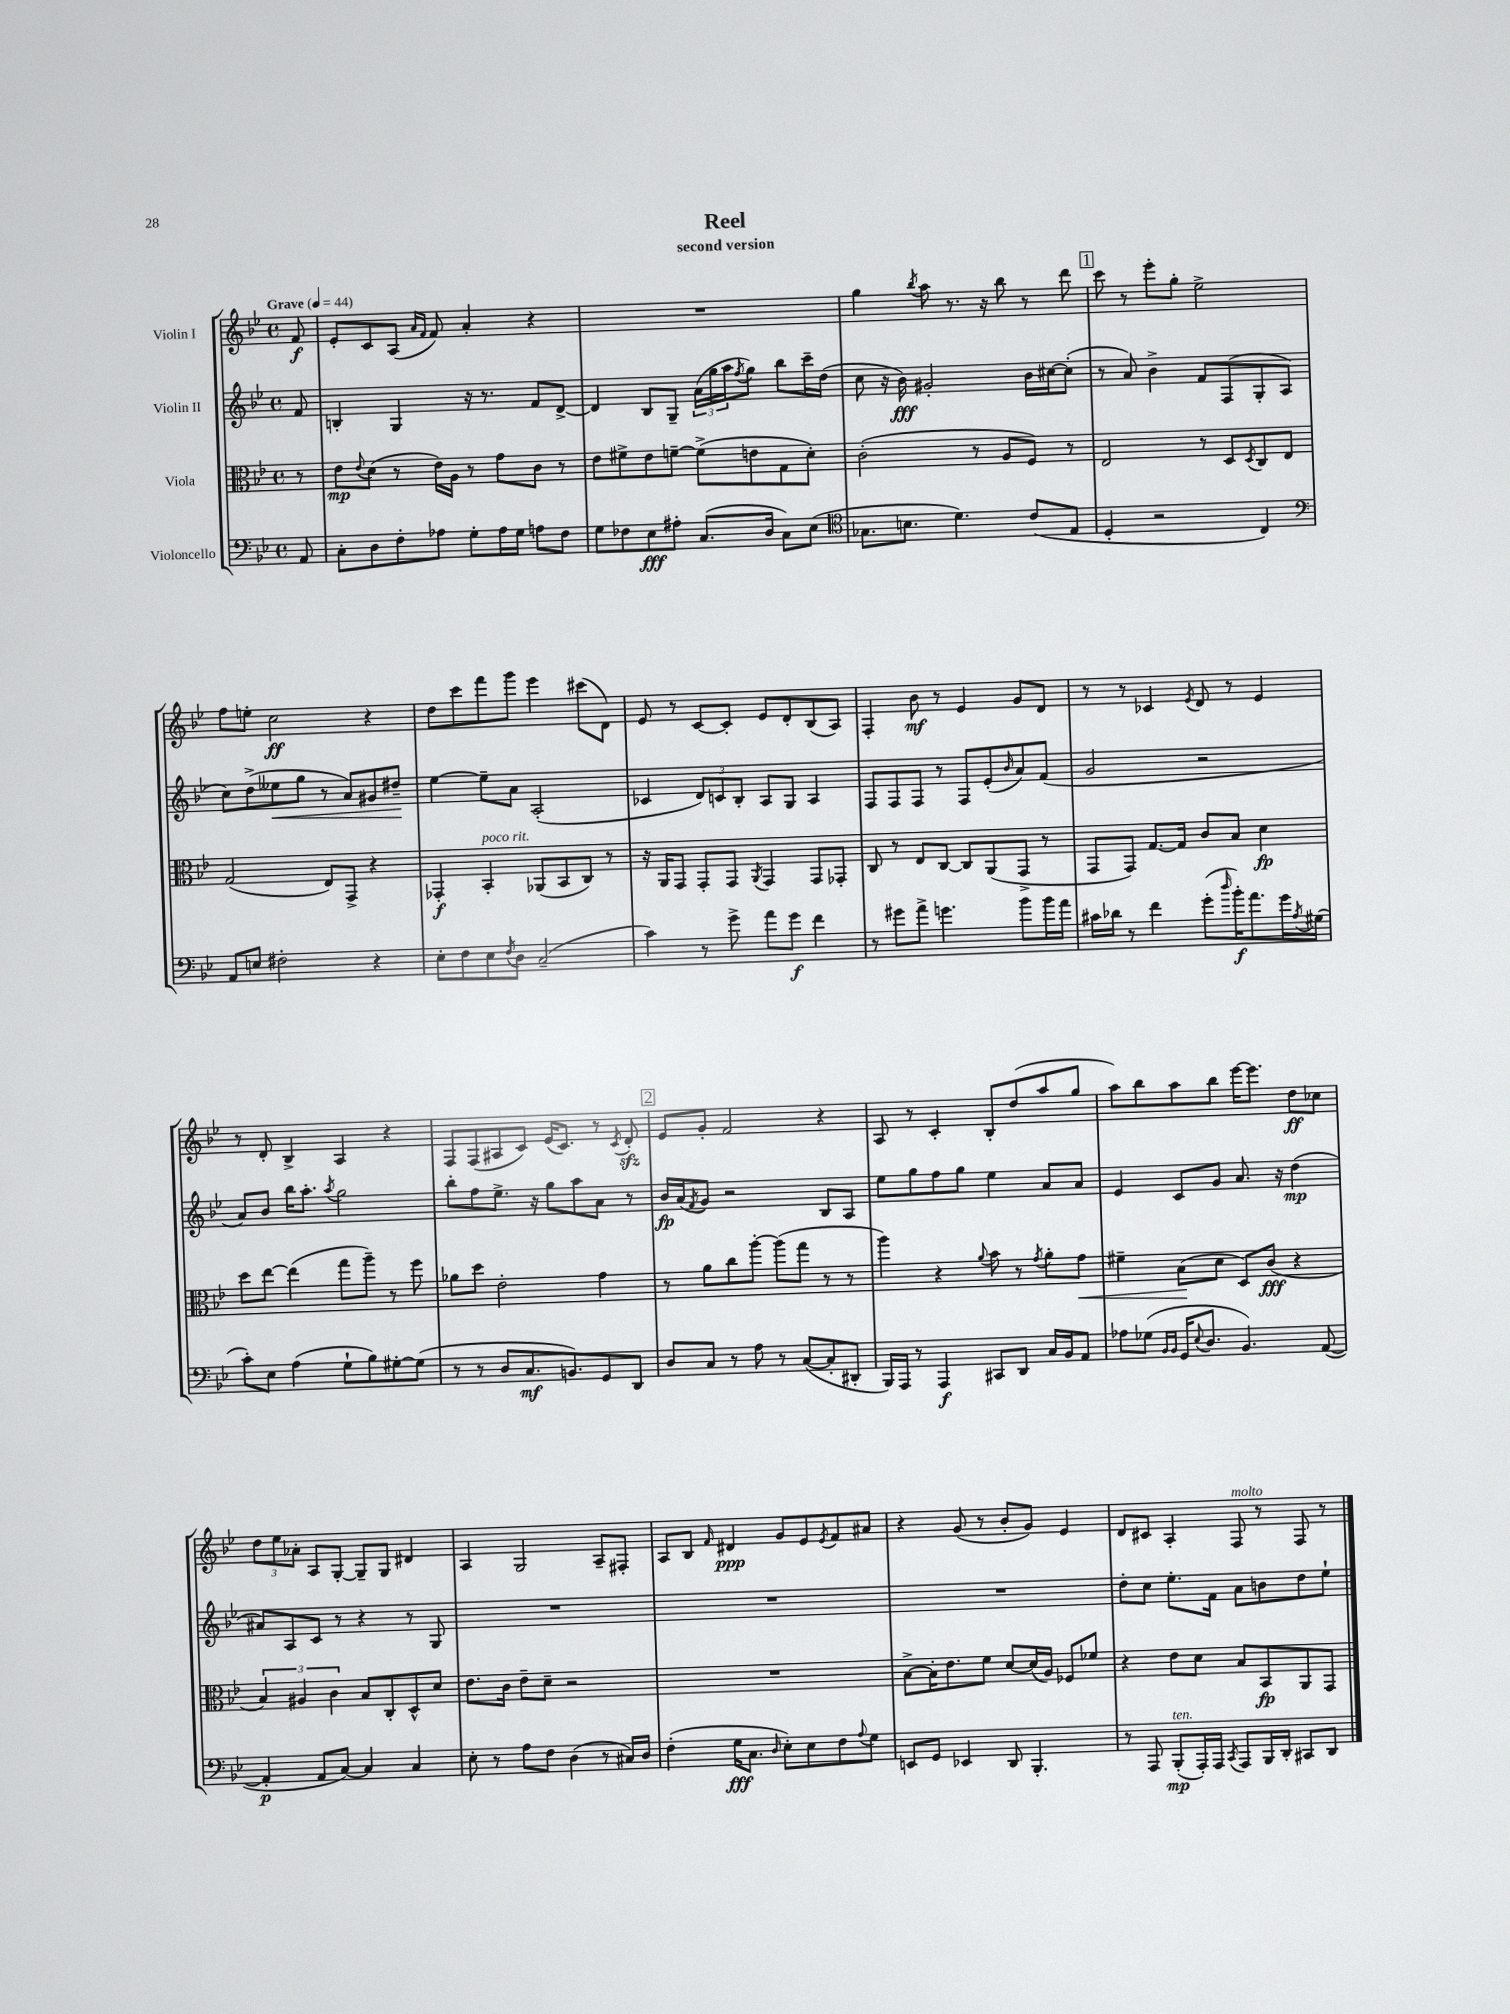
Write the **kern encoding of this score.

**kern	**dynam	**kern	**dynam	**kern	**dynam	**kern	**dynam
*part4	*part4	*part3	*part3	*part2	*part2	*part1	*part1
*staff4	*staff4	*staff3	*staff3	*staff2	*staff2	*staff1	*staff1
*I"Violoncello	*	*I"Viola	*	*I"Violin II	*	*I"Violin I	*
*clefF4	*	*clefC3	*	*clefG2	*	*clefG2	*
*k[b-e-]	*	*k[b-e-]	*	*k[b-e-]	*	*k[b-e-]	*
*M4/4	*	*M4/4	*	*M4/4	*	*M4/4	*
*met(c)	*	*met(c)	*	*met(c)	*	*met(c)	*
*MM44	*	*MM44	*	*MM44	*	*MM44	*
=	=	=	=	=	=	=	=
!	!	!	!	!	!	!LO:TX:a:B:t=Grave	!
8AA/	.	8r	.	8f/	.	8f/	f
=1	=1	=1	=1	=1	=1	=1	=1
8C'\L	.	8e-\L	mp	4Bn'/	.	8e-'/L	.
.	.	8qqe-/	.	.	.	.	.
8D\	.	(8d\J	.	.	.	8c/	.
8F'\	.	8r	.	4G/	.	(8A/J	.
.	.	.	.	.	.	16qqa/LL	.
.	.	.	.	.	.	16qqf/JJ	.
8A-X\J	.	16e-\LL)	.	.	.	8f/)	.
.	.	16A\JJ	.	.	.	.	.
8G'\L	.	8r	.	16r	.	4a'/	.
.	.	.	.	8.r	.	.	.
16A-\L	.	8g\L	.	.	.	.	.
16G\JJ	.	.	.	.	.	.	.
8An\L	.	8c\J	.	8f/L	.	4r	.
8F\J	.	8r	.	[8d^/J	.	.	.
=2	=2	=2	=2	=2	=2	=2	=2
8G\L	.	8e-\L	.	4d/]	.	1r	.
8F-X\	.	8f#X^\	.	.	.	.	.
8E-\	fff	8e-\	.	8B-/L	.	.	.
8A#X'\J	.	[8fn~\J	.	8G~/J	.	.	.
(8.C/L	.	(8f^\L]	.	(24a\LL	.	.	.
.	.	.	.	24gg\	.	.	.
.	.	.	.	24aa\J	.	.	.
.	.	.	.	8qff/	.	.	.
.	.	8en\	.	8gg\J)	.	.	.
16D/Jk	.	.	.	.	.	.	.
8C\L)	.	8G\	.	8bb-\L	.	.	.
(8E-\J	.	8d'\J)	.	16ccc~\L	.	.	.
.	.	.	.	(16dd\JJ	.	.	.
=3	=3	=3	=3	=3	=3	=3	=3
*clefC4	*	*	*	*	*	*	*
8.G-X\L	.	(2c'\	.	8cc\	.	4gg\	.
.	.	.	.	16r	.	.	.
8.Bn\J	.	.	.	16b-\)	fff	.	.
.	.	.	.	.	.	8qbb-/	.
.	.	.	.	2g#X'/	.	8aa\	.
4.d\)	.	.	.	.	.	8.r	.
.	.	8r	.	.	.	.	.
.	.	.	.	.	.	16r	.
.	.	8A/L	.	.	.	8bb-\	.
(8c/L	.	8F/J)	.	16b-\LL	.	8r	.
.	.	.	.	[16cc#X\J	.	.	.
8E-/J	.	8r	.	(8cc#'\J]	.	8ddd\	.
!!LO:REH:place=s1:t=1
=4	=4	=4	=4	=4	=4	=4	=4
4D'/	.	2E-/	.	8r	.	8ccc\	.
.	.	.	.	8a/)	.	8r	.
2r	.	.	.	4b-^\	.	8eee-'\L	.
.	.	.	.	.	.	8gg'\J	.
.	.	8r	.	8f/L	.	2ee-^\	.
.	.	8D/L	.	(8F/	.	.	.
.	.	8qD/	.	.	.	.	.
4C/)	.	8C/	.	8G'/	.	.	.
.	.	8E-/J	.	8A/J	.	.	.
!!LO:LB:g=z
=5	=5	=5	=5	=5	=5	=5	=5
*clefF4	*	*	*	*	*	*	*
8AA/L	.	(2G/	.	8cc\L)	.	8ff\L	.
8En/J	.	.	.	(8dd^\	.	8een'\J	.
!	!	!	!	!	!LO:HP:b	!	!
2F#X'\	.	.	.	8ee--X\	<	2cc\	ff
.	.	.	.	8gg\J	.	.	.
.	.	8E-/L)	.	8r	.	.	.
.	.	8GG^/J	.	8a/L)	.	.	.
4r	.	4r	.	8g#X/	.	4r	.
.	.	.	.	8dd#X~/J	.	.	.
.	.	.	.	.	[	.	.
=6	=6	=6	=6	=6	=6	=6	=6
8E-'\L	.	4GG-X'/	f	[4ee-\	.	8dd\L	.
8F\	.	.	.	.	.	8ccc\	.
!	!	!LO:TX:a:i:t=poco rit.	!	!	!	!	!
8E-\	.	4BB-'/	.	8ee-~\L]	.	8fff\	.
8qF/	.	.	.	.	.	.	.
8D\J	.	.	.	8a\J	.	8ggg\J	.
(2C~/	.	(8AA-X/L	.	(2A'/	.	4eee-\	.
.	.	8BB-/	.	.	.	.	.
.	.	8C/J)	.	.	.	(8ccc#X\L	.
.	.	8r	.	.	.	8d\J)	.
=7	=7	=7	=7	=7	=7	=7	=7
4c\)	.	16r	.	4c-X/	.	8e-/	.
.	.	16AA/KL	.	.	.	.	.
.	.	8GG/J	.	.	.	8r	.
8r	.	8GG'/L	.	12d/L)	.	[8c/L	.
.	.	.	.	12cn/	.	.	.
8g^\	.	8GG/J	.	.	.	8c'/J]	.
.	.	.	.	12B-'/J	.	.	.
.	.	8qAA/	.	.	.	.	.
8a\L	.	4GG/	.	8A/L	.	8e-/L	.
8g\J	f	.	.	8G/J	.	8d'/	.
4f\	.	8GG/L	.	4A/	.	(8B-/	.
.	.	8GG-X'/J	.	.	.	8A/J)	.
=8	=8	=8	=8	=8	=8	=8	=8
8r	.	8C/	.	8F/L	.	4F'/	.
8g#X\L	.	8r	.	8F/	.	.	.
8a^\J	.	8E-/L	.	8F/J	.	8b-\	mf
4.gn\	.	[8C/J	.	8r	.	8r	.
.	.	8C/L]	.	8F/L	.	4e-/	.
.	.	(8AA/	.	(8e-'/	.	.	.
.	.	.	.	16qqb-/	.	.	.
8b-\L	.	8GG^/J	.	8a/)	.	8g/L	.
16b-\L	.	8r	.	(8f/J	.	8d/J	.
16a\JJ	.	.	.	.	.	.	.
=9	=9	=9	=9	=9	=9	=9	=9
16c#X\LL	.	8GG/L	.	2g/	.	8r	.
16d-X\JJ	.	.	.	.	.	.	.
8r	.	8GG/J)	.	.	.	8r	.
4f\	.	[8.G/L	.	.	.	4c-X/	.
.	.	16G/Jk]	.	.	.	.	.
.	.	.	.	.	.	8qe-/	.
(8g'\L	.	8c/L	.	2r	.	8d/	.
16qqdd/	.	.	.	.	.	.	.
16b-'\K)	f	8B-/J	.	.	.	8r	.
8.a\	.	.	.	.	.	.	.
.	.	4d\	fp	.	.	4e-/	.
16g\L	.	.	.	.	.	.	.
8qA/	.	.	.	.	.	.	.
(16G#X\JJ	.	.	.	.	.	.	.
!!LO:LB:g=z
=10	=10	=10	=10	=10	=10	=10	=10
8c'\L)	.	8dd\L	.	8a/L)	.	8r	.
8E-\J	.	[8ee-\J	.	8b-/J	.	8d'/	.
(4A\	.	(4ee-\]	.	16bb-\KL	.	4B-^/	.
.	.	.	.	8.aa'\J	.	.	.
.	.	.	.	8qaa/	.	.	.
8G`\L	.	8gg\L	.	2gg\	.	4A/	.
8B-\)	.	8aa~\J)	.	.	.	.	.
[8G#X'\	.	8r	.	.	.	4r	.
(8G#\J]	.	8ff\	.	.	.	.	.
=11	=11	=11	=11	=11	=11	=11	=11
8r	.	8a-X\L	.	8bb-'\L	.	8F/L	.
8r	.	8dd\J	.	8ff\	.	(8F/	.
8D/L	.	2e-'\	.	8.ee-^\J	.	8A#X/	.
8.C/	mf	.	.	.	.	8c/J)	.
.	.	.	.	16r	.	.	.
.	.	.	.	8gg\L	.	(16e-/KL	.
8.BBn/)	.	.	.	.	.	8.c/J)	.
.	.	.	.	8aa\	.	.	.
8GG/	.	4g\	.	8a\J	.	8r	.
.	.	.	.	.	.	8qc/	.
8DD/J	.	.	.	8r	.	8dzz'/	.
!!LO:REH:place=s1:t=2
=12	=12	=12	=12	=12	=12	=12	=12
8D/L	.	8r	.	16b-/LL	fp	8e-/L	.
.	.	.	.	(16a/J	.	.	.
.	.	.	.	8qf/	.	.	.
8C/J	.	8a\L	.	8g/J)	.	8g'/J	.
8r	.	8cc\	.	2r	.	2f/	.
8A\	.	[8aa'\J	.	.	.	.	.
8r	.	(8aa\L]	.	.	.	.	.
([8C/L	.	8gg\J	.	.	.	.	.
8C'/]	.	8r	.	8B-/L	.	4r	.
8DD#X'/J	.	8r	.	8A/J	.	.	.
=13	=13	=13	=13	=13	=13	=13	=13
16BBB-/LL)	.	4aa\)	.	8ee-\L	.	8A/	.
16AAA/JJ	.	.	.	.	.	.	.
8r	.	.	.	8gg\	.	8r	.
4AAA/	f	4r	.	8ff\	.	4c'/	.
.	.	.	.	8gg\J	.	.	.
.	.	8qqa/	.	.	.	.	.
8CC#X/L	.	8b-\	.	4ee-\	.	8B-'/L	.
8DD/J	.	8r	.	.	.	(8dd/	.
.	.	8qg/	.	.	.	.	.
16C/LL	.	8a'\L	.	8a/L	.	8aa/	.
16BB-/J	.	.	.	.	.	.	.
!	!	!	!LO:HP:b	!	!	!	!
8AA/J	.	8g\J	<	8a/J	.	8gg/J	.
=14	=14	=14	=14	=14	=14	=14	=14
8A-X\L	.	4f#X~\	.	4e-/	.	8aa\L)	.
(8G-X\J	.	.	.	.	.	8bb-\	.
16qqBB-/LL	.	.	.	.	.	.	.
16qqBB-/JJ	.	.	.	.	.	.	.
16GG/KL	.	(8B-\L	.	8c/L	.	8aa\	.
8qqE-/	.	.	.	.	.	.	.
8.D/J	.	.	.	.	.	.	.
.	.	8d\J	[	8g/J	.	8bb-\J	.
4.BB-/)	.	8D/L)	.	8.a/	.	[16eee-\KL	.
.	.	.	.	.	.	8.eee-\J]	.
.	.	(8c/J	fff	.	.	.	.
.	.	.	.	16r	.	.	.
.	.	4r	.	(4dd\	mp	8dd\L	ff
([8AA/	.	.	.	.	.	8cc-X\J	.
!!LO:LB:g=z
=15	=15	=15	=15	=15	=15	=15	=15
4AA'/]	p	6B-/)	.	8a#X/L)	.	12dd\L	.
.	.	.	.	.	.	12ee-\	.
.	.	.	.	8A/	.	.	.
.	.	6A#X/	.	.	.	12a-X'\J	.
8AA/L	.	.	.	8c/J	.	8A/L	.
.	.	6c\	.	.	.	.	.
[8C/J)	.	.	.	8r	.	[8G'/J	.
4C/]	.	8B-/L	.	4r	.	8G~/L]	.
.	.	8C'/	.	.	.	8G/J	.
4C/	.	8D^^/	.	8r	.	4d#X/	.
.	.	8d/J	.	8G/	.	.	.
=16	=16	=16	=16	=16	=16	=16	=16
8E-'\	.	8.e-\L	.	1r	.	4A/	.
8r	.	.	.	.	.	.	.
.	.	16c\Jk	.	.	.	.	.
8A\L	.	8e-~\L	.	.	.	2G/	.
8F\J	.	8d~\J	.	.	.	.	.
(4D\	.	2r	.	.	.	.	.
8r	.	.	.	.	.	8A~/L	.
16C#X/LL)	.	.	.	.	.	8F#X'/J	.
16D/JJ	.	.	.	.	.	.	.
=17	=17	=17	=17	=17	=17	=17	=17
(4F'\	.	1r	.	1r	.	8A/L	.
.	.	.	.	.	.	8B-/J	.
.	.	.	.	.	.	16qqf/	.
16G\KL	fff	.	.	.	.	4d#X/	ppp
8.C\J	.	.	.	.	.	.	.
16qqD/	.	.	.	.	.	.	.
8E-'\L)	.	.	.	.	.	8g/L	.
8E-\	.	.	.	.	.	8e-/	.
.	.	.	.	.	.	8qe-/	.
8F\	.	.	.	.	.	8f/	.
8qqA/	.	.	.	.	.	.	.
8G\J	.	.	.	.	.	8a#X/J	.
=18	=18	=18	=18	=18	=18	=18	=18
8EEn/L	.	[8B-^\L	.	1r	.	4r	.
8GG/J	.	16B-'\K]	.	.	.	.	.
.	.	8.e-\	.	.	.	.	.
4EE-X/	.	.	.	.	.	(8g/	.
.	.	8f\J	.	.	.	8r	.
8DD/	.	[8d/L	.	.	.	8b-'/L	.
4.BBB-'/	.	(16d/L]	.	.	.	8g/J)	.
.	.	16A/JJ)	.	.	.	.	.
.	.	8F-X/L	.	.	.	4e-/	.
.	.	8f-X/J	.	.	.	.	.
=19	=19	=19	=19	=19	=19	=19	=19
8r	.	4r	.	8dd'\L	.	8d/L	.
8AAA/	.	.	.	8cc\J	.	8c#X/J	.
!LO:TX:a:i:t=ten.	!	!	!	!	!	!	!
(8BBB-'/L	mp	8e-\L	.	8.ee-'\L	.	4A'/	.
16AAA'/L)	.	8d\J	.	.	.	.	.
16AAA/JJ	.	.	.	16f\Jk	.	.	.
8qCC/	.	.	.	.	.	.	.
!	!	!	!	!	!	!LO:TX:a:i:t=molto	!
8AAA/L	.	8B-/L	.	8a\L	.	8F/	.
16BBB-/L	.	8BB-/	fp	8bn\	.	8r	.
16DD'/JJ	.	.	.	.	.	.	.
8CC#X/L	.	8AA/	.	8dd\	.	8F/	.
8DD/J	.	8GG/J	.	8ee-`\J	.	8r	.
==	==	==	==	==	==	==	==
*-	*-	*-	*-	*-	*-	*-	*-
